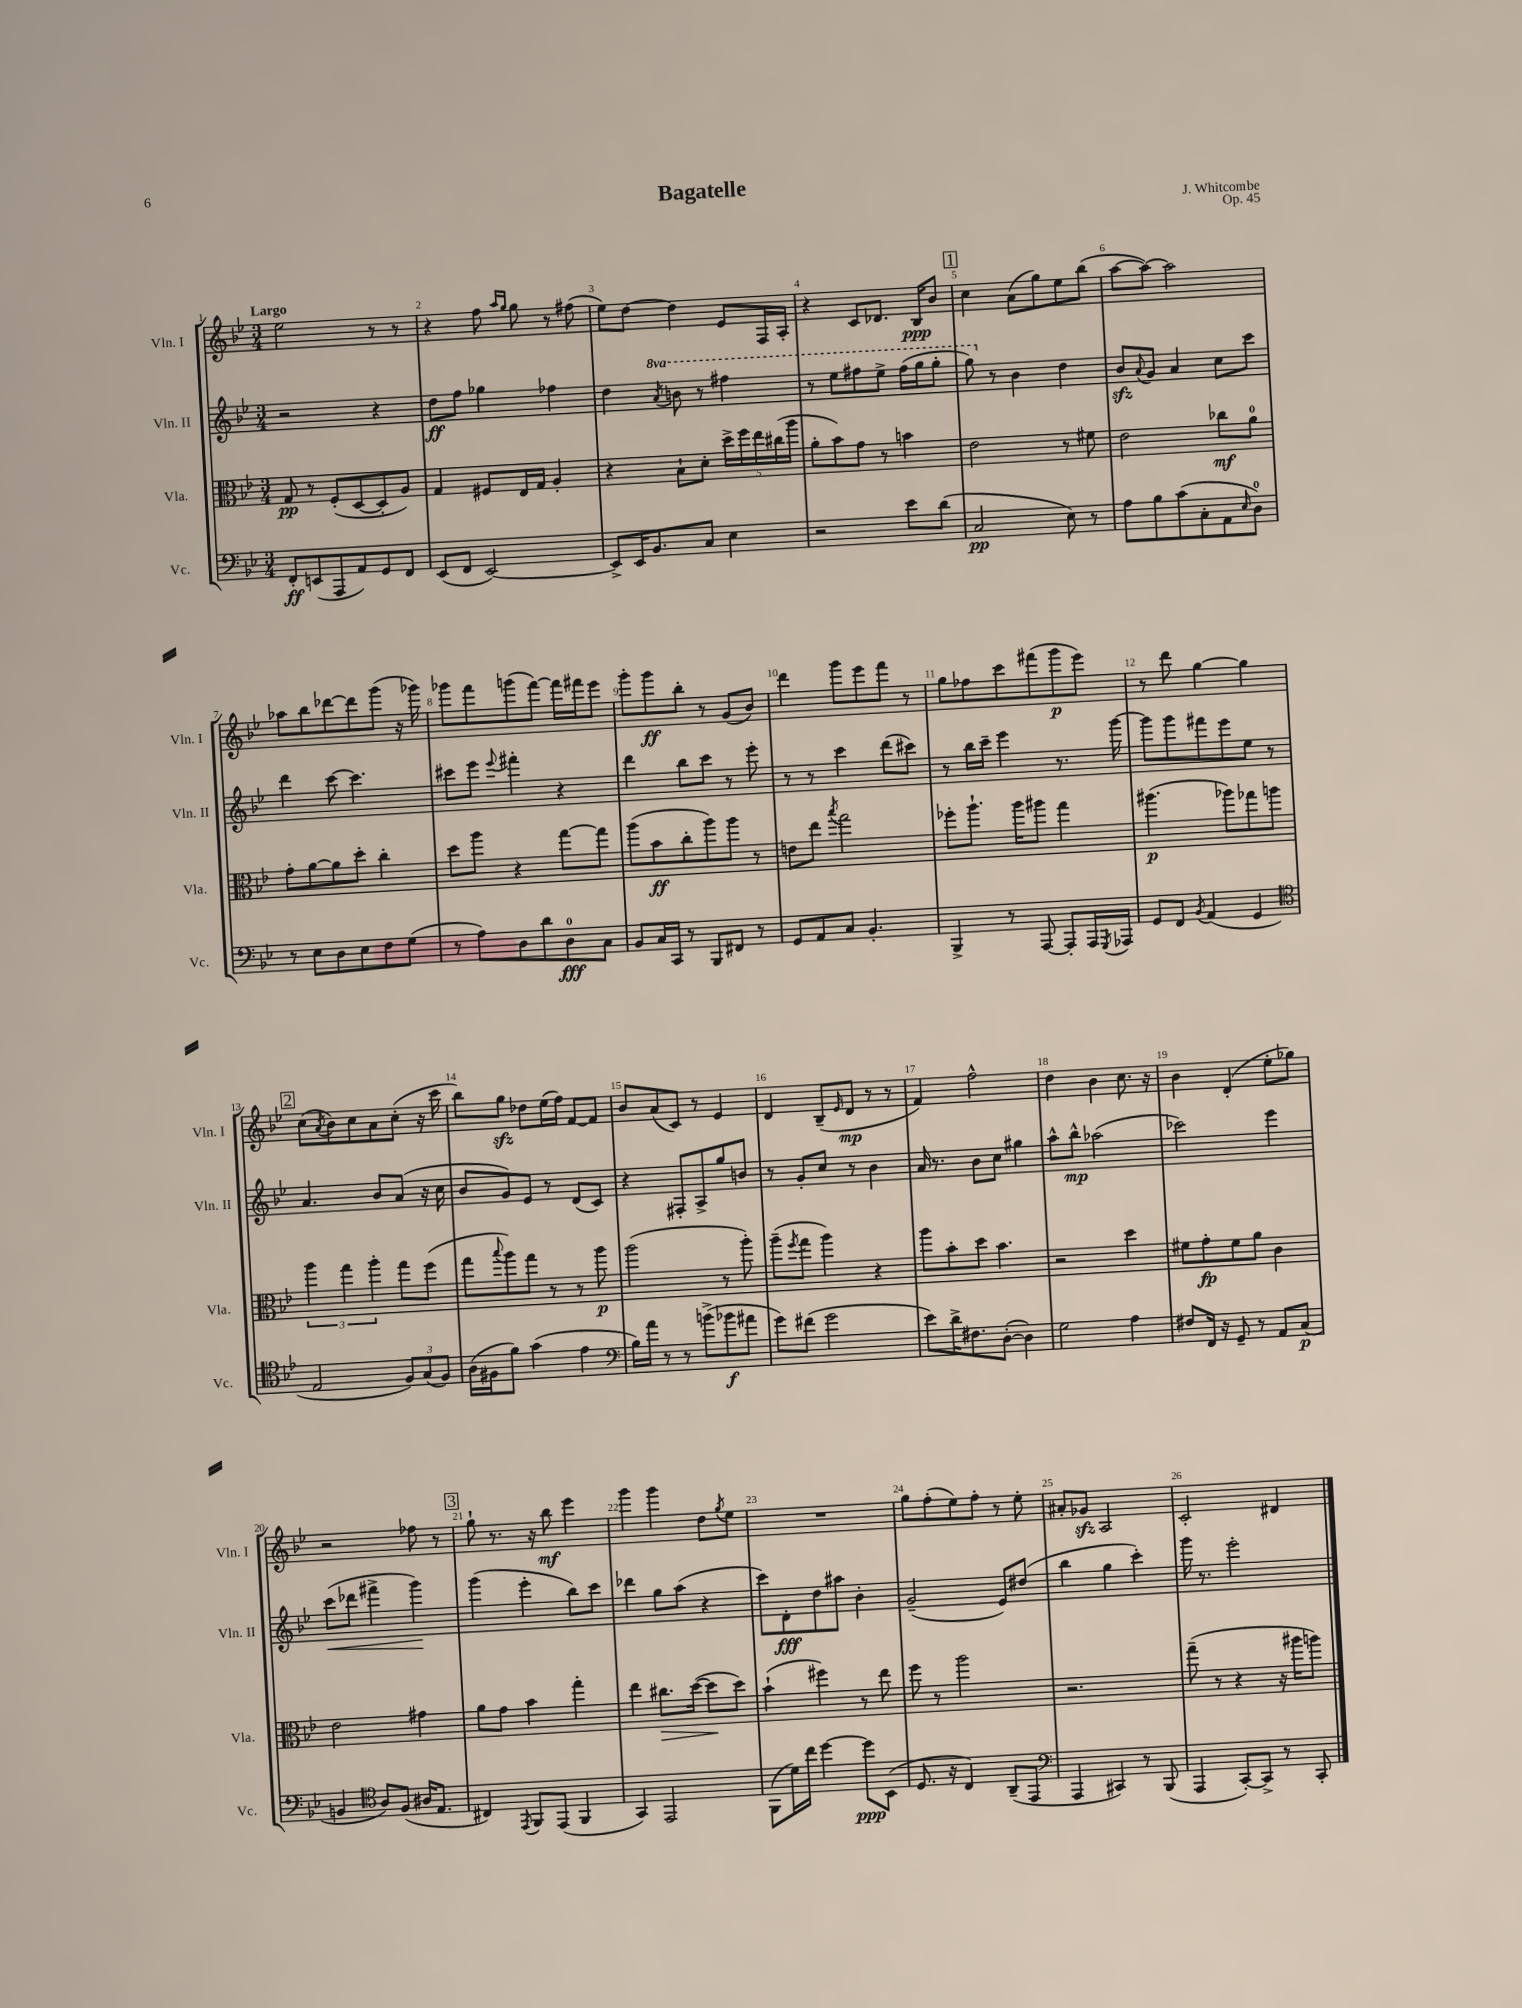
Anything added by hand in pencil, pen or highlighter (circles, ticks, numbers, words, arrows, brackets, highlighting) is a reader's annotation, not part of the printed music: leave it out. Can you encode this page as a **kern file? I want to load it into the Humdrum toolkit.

**kern	**kern	**kern	**kern
*staff4	*staff3	*staff2	*staff1
*clefF4	*clefC3	*clefG2	*clefG2
*k[b-e-]	*k[b-e-]	*k[b-e-]	*k[b-e-]
*M3/4	*M3/4	*M3/4	*M3/4
8FF'/L	8G/	2r	2ee-\
(8EE/	8r	.	.
8AAA/	(8F'/L	.	.
8AA/)	[8D/	.	.
8GG/	8D'/]	4r	8r
8FF/J	8A/J)	.	8r
=	=	=	=
(8EE-/L	4G/	8dd\L	4r
8FF/J	.	8ff\J	.
[2EE-/)	8F#/L	4gg-\	8ff\
.	.	.	16qqaa/LL
.	.	.	16qqgg/JJ
.	16E-/L	.	8gg\
.	16G/JJ	.	.
.	4A'/	4ff-\	8r
.	.	.	(8ff#\
=	=	=	=
8EE-^/]L	4r	4dd\	8ee-\L)
16EE-/K	.	.	[8dd\J
8.BB-/	.	.	.
.	.	8qaa/	.
.	8B-`\L	8bb\	4dd\]
8C/J	8d'\J	8r	.
4E-\	20dd^\LL	4fff#\	8e-/L
.	20ff\	.	.
.	20ee-\	.	.
.	.	.	16F/L
.	(20cc#\	.	.
.	.	.	16A'/JJ
.	20aa\JJ	.	.
=	=	=	=
2r	8a'\L	8r	4r
.	8b-\)	8eee-\L	.
.	8g\J	8fff#\	8c/L
.	8r	8eee-^\J	8.d-/J
8e-\L	4b\	(16fff#\LL	.
.	.	16ggg\J	16B-/LK
(8d\J	.	8ggg'\J	8b-/J
=	=	=	=
2C/	2e-\	8ggg\)	4cc\
.	.	8r	.
.	.	4b-\	(8a\L
.	.	.	8gg\)
8E-\)	8r	4dd\	8ee-\
8r	8f#\	.	(8bb-\J
=	=	=	=
8A\L	2e-\	8b-/L	[8aa\L
.	.	8qqa/	.
8B-\	.	8g/J	8aa\_J)
(8c\	.	4a/	2aa\]
8C'\	.	.	.
8AA\	8cc-\L	8cc\L	.
16qqE-/	.	.	.
8D\J)	8a\J	8ccc\J	.
=	=	=	=
8r	8g'\L	4ddd\	8aa-\L
8E-\L	[8a\	.	8bb-\
8D\	8a\]	[8ccc\	[8ddd-\
8E-\	8dd'\J	4.ccc\]	8ddd-\]
8F\	4cc'\	.	(8ggg\J
(8G\J	.	.	16r
.	.	.	16ggg-\)
=	=	=	=
8r	8dd\L	8ccc#\L	8ggg-\L
8A\L)	8aa\J	8eee-\J	8fff\
.	.	8qqeee-/	.
8D\	4r	4fff#'\	(8ggg\
8d\	.	.	[8fff\J)
8D\	[8gg\L	4r	16fff\]LL
.	.	.	16fff#\J
8C\J	8gg\]J	.	8eee-\J
=	=	=	=
8BB-/L	(8aa\L	4ddd\	8ggg'\L
16C/L	8b-\	.	8ggg\
16CC/JJ	.	.	.
8r	8cc'\	8bb-\L	8bb-'\J
8BBB-/L	8aa\)	8ccc\J	8r
8FF#/J	8aa\J	8r	(8g/L
8r	8r	8eee-'\	8b-/J)
=	=	=	=
8GG/L	8e\L	8r	4ddd\
8AA/	8ee-\J	8r	.
.	8qbb-/	.	.
8C/J	2gg\	4ccc\	8ggg\L
4.BB-'/	.	.	8eee-\
.	.	(8ddd\L	8fff\J
.	.	8ccc#\J)	8r
=	=	=	=
4BBB-^/	8ff-'\L	8r	8gg\L
.	8.aa`\J	16bb-\LL	8ff-\
.	.	16ccc~\JJ	.
8r	.	4eee-\	8ccc\
.	16aa\LK	.	.
[8AAA/	8aa#\J	.	(8fff#\
8AAA'/]L	4gg\	8.r	8ggg\
16AAA/L	.	.	8eee-\J)
8qGGG/	.	.	.
16AAA-/JJ	.	[16ggg\	.
=	=	=	=
8GG/L	(4.aa#\	8ggg\]L	8r
8FF/J	.	8ggg\	8ddd\
8qBB-/	.	.	.
(4AA/	.	8fff#\	[4gg\
.	8aa-\L)	8eee-\	.
4GG/	8gg-\	8ee-\J	4gg\]
.	8aa\J	8r	.
=	=	=	=
*clefC4	*	*	*
2E-/	6aa\	4.a/	(8cc\L
.	.	.	8qa/
.	.	.	8b-\)
.	6gg\	.	.
.	.	.	8cc\
.	6aa'\	.	.
.	.	8b-/L	8a\
12F/L)	8gg\L	(8a/J	(8cc'\J
(12G/	.	.	.
.	(8ff\J	16r	16r
12F/J)	.	.	.
.	.	16cc\	16ccc\
=	=	=	=
(16A\LL	8gg\L	8b-/L	8bb-\L)
16F#\J	.	.	.
.	8qqbb-/	.	.
8f\J)	8aa\)	8g/)	8gg\J
(4g\	8gg\J	8e-/J	8dd-\L
.	8r	8r	(16ee-\L
.	.	.	16ff\JJ)
4e-\	8r	(8d/L	[8f/L
.	8aa\	8c/J)	8f/]J
=	=	=	=
*clefF4	*	*	*
16B-\LL)	(2aa\	4r	8b-/L
16a\JJ	.	.	.
8r	.	.	(8a/
8r	.	8F#'/L	8c/J)
(8b^\L	.	8A^/	8r
8b-\	8r	8gg/	4e-/
8a#\J	8aa'\)	8b/J	.
=	=	=	=
8g\L)	(8aa~\L	8r	4d/
.	8qff/	.	.
(8f#\J	8gg\J	8g'/L	.
2g\	4aa\)	8cc/J	(8B-~/L
.	.	.	16qqe-/
.	.	8r	8d/J
.	4r	4b-\	8r
.	.	.	8r
=	=	=	=
8e-\L)	8aa\L	16a/	4f/)
.	.	8.r	.
16d^\K	8b-'\	.	.
8.F#\	.	.	.
.	8dd\J	8b-\L	2ff^^\
([8D'\J	4.b-\	8cc\J	.
4D\])	.	4gg#\	.
=	=	=	=
2G\	2r	8aa^^\L	4dd\
.	.	8bb-^^\J	.
.	.	(2aa-\	4b-\
4A\	4dd\	.	8.cc\
.	.	.	16r
=	=	=	=
8F#/L	8f#\L	2ccc-\)	4b-\
16FF/Jk	8g'\	.	.
16r	.	.	.
8GG~/	8f#\	.	(4d'/
8r	8a\J	.	.
8AA/L	4c\	4eee-\	8ee-'\L
(8C/J	.	.	8gg-\J)
=	=	=	=
4BB/	2e-\	(8ccc\L	2r
.	.	8ddd-\J	.
*clefC4	*	*	*
8A/L)	.	4fff#^\	.
(8F/J	.	.	.
16A#/LK	4g#\	4ggg\)	8ff-\
8.E-/J	.	.	.
.	.	.	8r
=	=	=	=
4C#/)	8a\L	(4ggg\	8gg`\
.	8g\J	.	8.r
8qEE-/	.	.	.
8FF/L	4b-\	4eee-'\	.
.	.	.	16r
(8EE-/J	.	.	8bb-\
4FF/	4gg'\	8bb-\L)	4eee-\
.	.	8ccc\J	.
=	=	=	=
4GG/)	4ee-\	4ddd-\	4ggg\
2EE-/	8.cc#\L	8gg\L	4ggg\
.	.	(8aa\J	.
.	([16dd\Jk	.	.
.	8dd\]L	4r	8dd\L
.	.	.	8qgg/
.	8dd\J)	.	8ee-\J
=	=	=	=
(8FF\L	(4b-`\	8ccc\L)	2.r
16d\L)	.	8d'\	.
16cc\JJ	.	.	.
[4dd\	4ff#\)	8dd\	.
.	.	8aa#\J	.
8dd\]L	8r	4b-'\	.
(8BB-\J	8ee-\	.	.
=	=	=	=
8.D/	8ff\	(2g~/	8gg\L
.	8r	.	(8ff'\
16r	.	.	.
4C/)	2aa\	.	8ee-\)
.	.	.	8ff'\J
(8AA~/L	.	8e-/L)	8r
8EE-/J	.	(8dd#/J	8ee-'\
=	=	=	=
*clefF4	*	*	*
4AAA/	2.r	4bb-\	8a#'/L
.	.	.	8g-/J
4CC#/)	.	4gg\	2A/
8r	.	4ccc'\)	.
(8BBB-/	.	.	.
=	=	=	=
4AAA/	(8gg~\	16ggg\	2c'/
.	.	8.r	.
.	8r	.	.
[8CC'/L)	4r	2eee-'\	.
8CC^/]J	.	.	.
8r	16r	.	4d#/
.	16aa#\LK	.	.
8CC'/	8aa\J)	.	.
==	==	==	==
*-	*-	*-	*-
